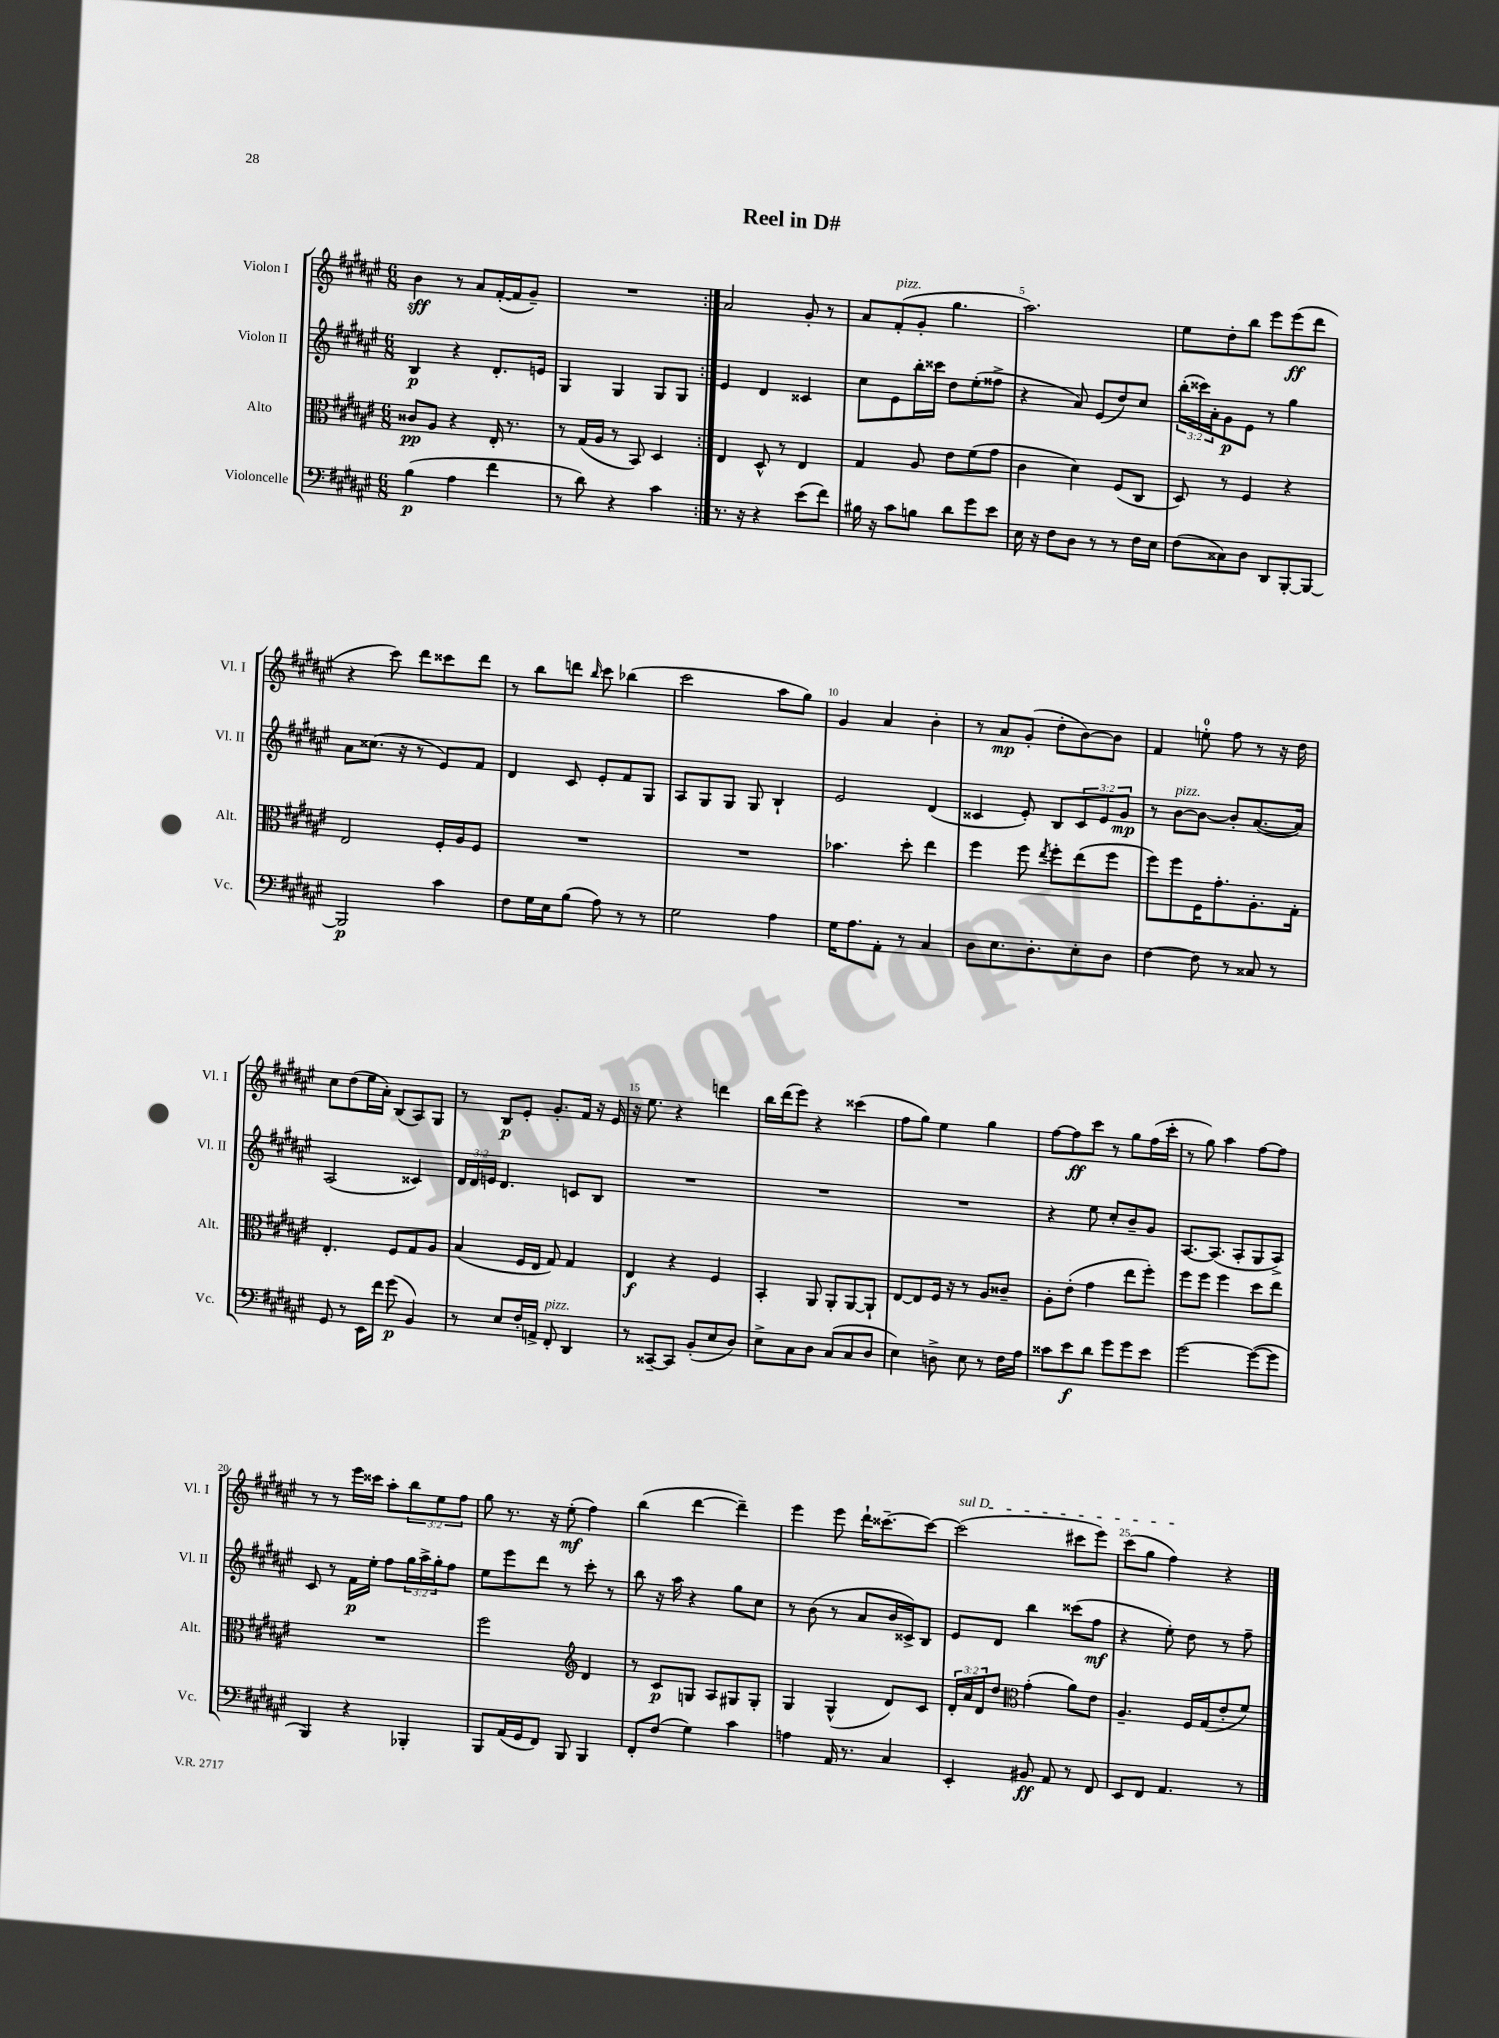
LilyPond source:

\header { title = "Reel in D#" }
<<
\new StaffGroup <<
\new Staff = "s0" \with { instrumentName = "Violon I" shortInstrumentName = "Vl. I" } {
    \clef treble \key fis \major \numericTimeSignature \time 6/8 \override Staff.TupletNumber.text = #tuplet-number::calc-fraction-text
    \repeat volta 2 { b'4\sff r8 ais'8 fis'16~-.( fis'16 gis'8--) |
    R2. | }
    ais'2 gis'8-. r8 |
    ais'8 fis'8-.^\markup { \italic "pizz." }( gis'8-. gis''4. |
    ais''2.) |
    eis''8 dis''8-. b''8 eis'''8 eis'''8\ff( dis'''8 |
    r4 cis'''8) dis'''8 cisis'''8 dis'''8 |
    r8 b''8 d'''8 \grace { b''16 } cis'''8 bes''4( |
    cis'''2 ais''8 gis''8) |
    gis'4 ais'4 b'4-. |
    r8 ais'8\mp gis'8-.( dis''8-. b'8~) b'8 |
    fis'4 e''8-0-. fis''8 r8 r16 dis''16 |
    cis''8 dis''8( eis''16 ais'16-.) b8( ais8) gis8 |
    r8 b8\p eis'8-. gis'8.-. fis'16 r16 eis'16 |
    r16 eis''8. r4 d'''4 |
    b''16 dis'''16( eis'''8) r4 cisis'''4( |
    fis''8 gis''8) eis''4 gis''4 |
    fis''8~ fis''8\ff cis'''8 r8 gis''8 fis''16( cis'''16-. |
    r8 gis''8) ais''4 fis''8~ fis''8 |
    r8 r8 eis'''16 cisis'''16 ais''8-. \tuplet 3/2 { b''8 eis''8 fis''8 } |
    gis''8 r8. r16 eis''8-.\mf( fis''4) |
    b''4( dis'''4~ dis'''4--) |
    eis'''4 eis'''8 dis'''16-! cisis'''8.~-- cisis'''8~ |
    \once \override TextSpanner.bound-details.left.text = \markup { \italic "sul D" } cisis'''2\startTextSpan( cis'''8 eis'''8) |
    cis'''8( gis''8 fis''4\stopTextSpan) r4 \bar "|." |
}
\new Staff = "s1" \with { instrumentName = "Violon II" shortInstrumentName = "Vl. II" } {
    \clef treble \key fis \major \numericTimeSignature \time 6/8 \override Staff.TupletNumber.text = #tuplet-number::calc-fraction-text
    \repeat volta 2 { b4\p r4 dis'8.-. e'16 |
    gis4 gis4 gis8 gis8 | }
    eis'4 dis'4 cisis'4 |
    cis''8 eis'8 b''16-. cisis'''16 dis''8 eis''8-.( fisis''8-> |
    r4 ais'8) eis'8( dis''8) cis''8 |
    \tuplet 3/2 { b''16-.( cisis'''16) ais'16-. } gis'8\p eis'8 r8 gis''4 |
    ais'8 cisis''8.( r16 r8 eis'8) fis'8 |
    dis'4 cis'8 eis'8-. fis'8 gis8 |
    ais8 gis8 gis8 gis8 b4-! |
    eis'2 dis'4( |
    cisis'4 eis'8-.) b8 \tuplet 3/2 { cisis'8 eis'8 gis'8\mp } |
    r8 b'8~^\markup { \italic "pizz." } b'8~ b'8-. ais'8.~( ais'16) |
    ais2( cisis'4) |
    \tuplet 3/2 { dis'16 dis'16 e'16 } dis'4. c'8 b8 |
    R2. |
    R2. |
    R2. |
    r4 eis''8 cis''8-. b'8-- gis'8 |
    ais8.~ ais8.( ais8-. gis8 ais8->) |
    cis'8 r8 fis'16\p eis''16-. fis''8 \tuplet 3/2 { gis''16 ais''16-> gis''16-. } fis''8 |
    eis''8 eis'''8 dis'''8 r8 cis'''8-. r8 |
    b''8 r16 ais''16 r4 gis''8 cis''8 |
    r8 b'8( r8 ais'8 b'16 cisis'16->) b8 |
    eis'8 dis'8 b''4 cisis'''8( fis''8\mf |
    r4 eis''8-.) dis''8 r8 fis''8-- \bar "|." |
}
\new Staff = "s2" \with { instrumentName = "Alto" shortInstrumentName = "Alt." } {
    \clef alto \key fis \major \numericTimeSignature \time 6/8 \override Staff.TupletNumber.text = #tuplet-number::calc-fraction-text
    \repeat volta 2 { cisis'8\pp ais8 r4 eis16-. r8. |
    r8 gis16( ais16 r8 b,8) dis4 | }
    eis4 dis8-^ r8 eis4 |
    gis4 ais8 eis'8 fis'8( gis'8 |
    cis'4 dis'4) fis8( cis8 |
    dis8) r8 fis4 r4 |
    eis2 fis16-. ais16 fis8 |
    R2. |
    R2. |
    bes'4. dis''8-. eis''4 |
    fis''4 fis''8 \acciaccatura { eis''8 } fis''8-. eis''8( fis''8 |
    fis''8) fis''8 fis16 gis'8.-. ais8.-. gis16-. |
    eis4.-. fis8 gis8 ais8 |
    b4( fis16 eis16 gis8) gis4 |
    eis4\f r4 fis4 |
    b,4-. ais,8 ais,8-. ais,8~ ais,8-! |
    eis8~ eis8 fis16 r16 r8 ais8 cisis'8-- |
    ais8-. eis'8-.( gis'4 eis''8 fis''8-.) |
    fis''8 fis''8 fis''4 dis''8 eis''8 |
    R2. |
    fis''2 \clef treble dis'4 |
    r8 cis'8\p g8 ais8 gis8 gis8-. |
    gis4 gis4-^( dis'8) cis'8 |
    \tuplet 3/2 { dis'16-. ais'16 dis'16 } dis''8 \clef alto gis'4-.( ais'8) eis'8 |
    ais4.-- fis16 gis16( eis'8-. fis'8) \bar "|." |
}
\new Staff = "s3" \with { instrumentName = "Violoncelle" shortInstrumentName = "Vc." } {
    \clef bass \key fis \major \numericTimeSignature \time 6/8
    \repeat volta 2 { b4\p( ais4 fis'4 |
    r8 dis'8) r4 cis'4 | }
    r8. r16 r4 eis'8( fis'8) |
    bis16 r16 cis'8 b8 dis'8 gis'8 eis'8 |
    eis16 r16 fis8 dis8 r8 r8 fis16 eis16 |
    fis8( cisis8) dis8 dis,8 b,,8~-. b,,8~ |
    b,,2\p cis'4 |
    fis8 gis16 eis16 b8( ais8) r8 r8 |
    gis2 ais4 |
    gis16 ais8. ais,8-. r8 cis4 |
    dis8 eis8. dis8.-. eis8-. dis8 |
    fis4~ fis8 r8 cisis8 r8 |
    gis,8 r8 eis,16 fis'16 gis'8\p( b,4) |
    r8 eis8 fis16-. a,16-> fis,8-.^\markup { \italic "pizz." } dis,4 |
    r8 cisis,8~-- cisis,8 b,8-.( eis8 dis8) |
    eis8-> cis8 dis8 cis8( cis8 dis8 |
    eis4) d8-> eis8 r8 fis16 ais16 |
    cisis'8 eis'8\f dis'8 gis'8 gis'8 eis'8 |
    gis'2~ gis'8~( gis'8 |
    b,,4) r4 bes,,4-. |
    b,,8 ais,16( gis,16 fis,8) b,,8 b,,4 |
    fis,8-. fis8( gis4) cis'4 |
    a4 ais,16 r8. cis4 |
    eis,4-. bis,8\ff ais,8 r8 fis,8 |
    eis,8 fis,8 ais,4. r8 \bar "|." |
}
>>
>>
\layout { \context { \Score \override BarNumber.break-visibility = ##(#f #t #t) barNumberVisibility = #(every-nth-bar-number-visible 5) } }
